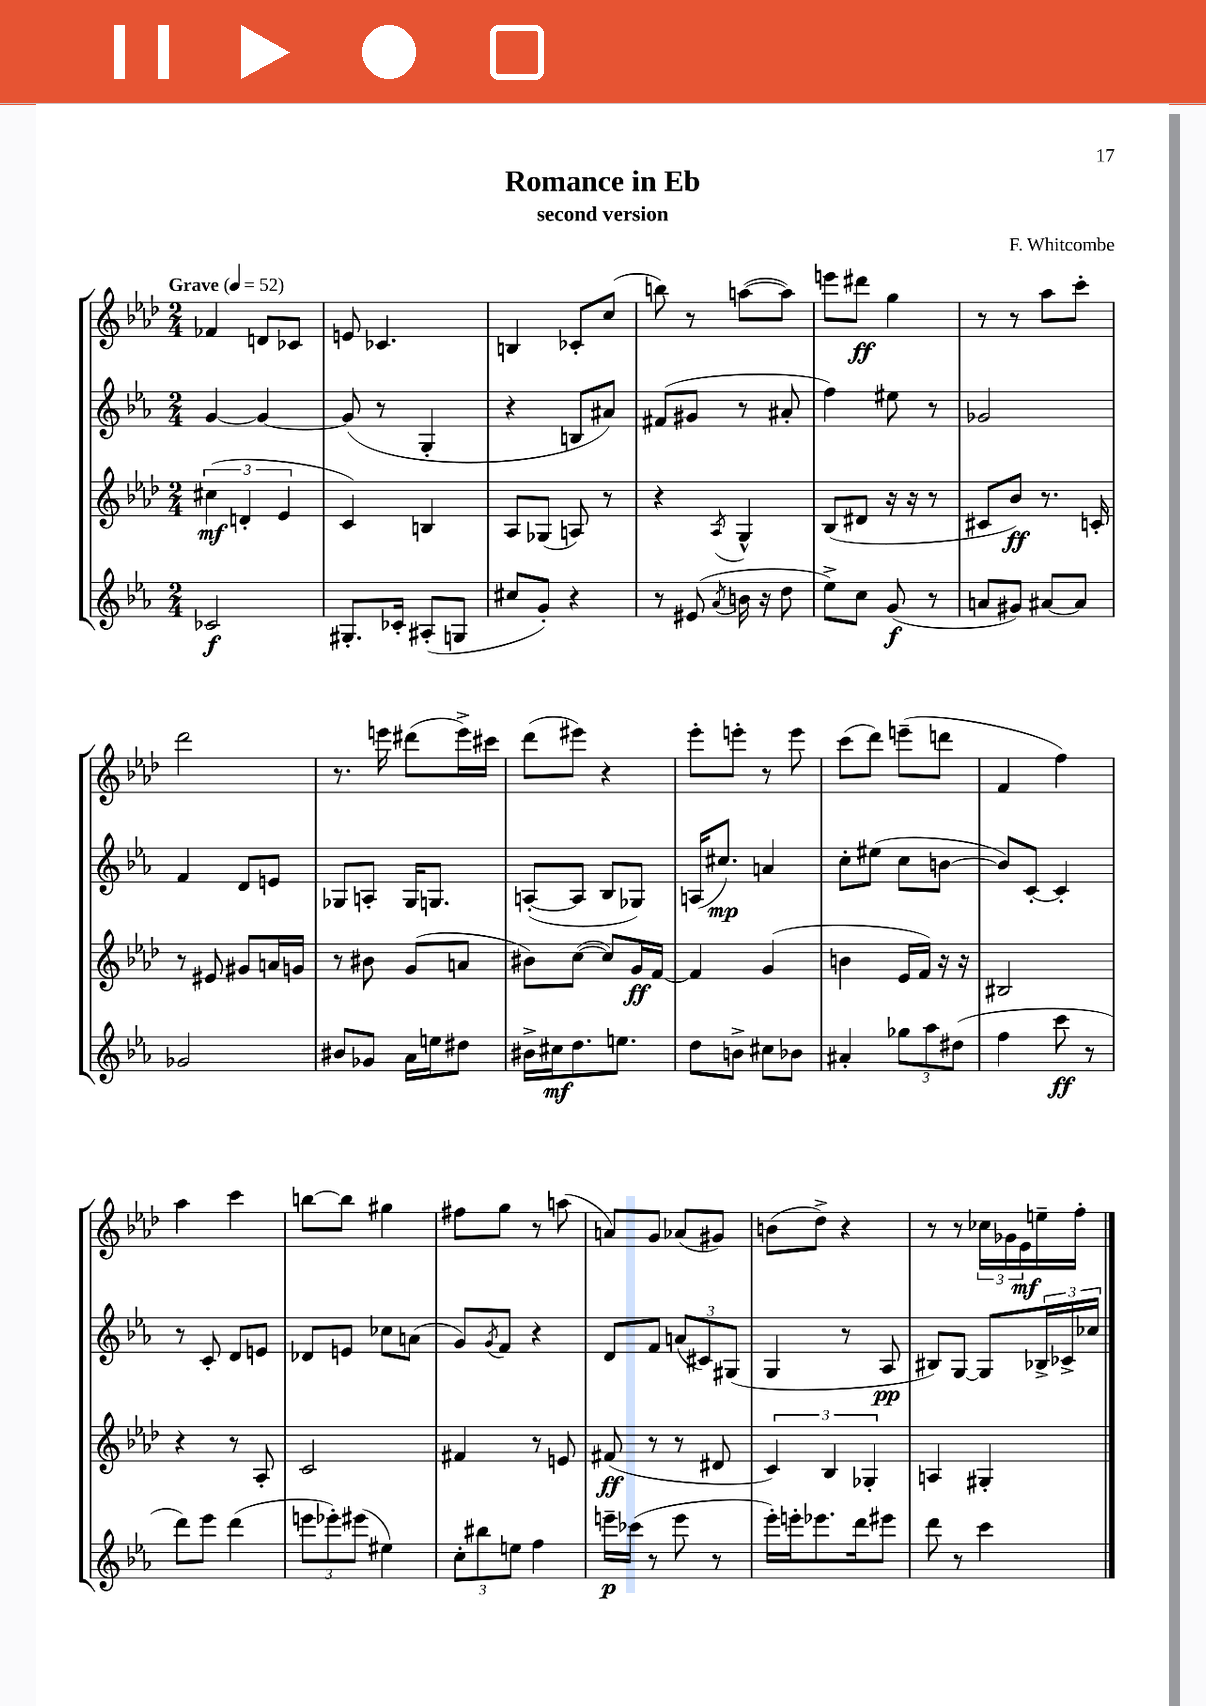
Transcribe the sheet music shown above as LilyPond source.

\header { title = "Romance in Eb" composer = "F. Whitcombe" subtitle = "second version" }
<<
\new StaffGroup <<
\new Staff = "s0" {
    \clef treble \key aes \major \numericTimeSignature \time 2/4 \tempo "Grave" 4 = 52
    fes'4 d'8 ces'8 |
    e'8 ces'4. |
    b4 ces'8-. c''8( |
    b''8) r8 a''8~( a''8) |
    e'''8 dis'''8\ff g''4 |
    r8 r8 aes''8 c'''8-. |
    des'''2 |
    r8. e'''16 dis'''8( e'''16->) cis'''16 |
    des'''8( eis'''8) r4 |
    ees'''8-. e'''8-. r8 e'''8 |
    c'''8( des'''8) e'''8--( d'''8 |
    f'4 f''4) |
    aes''4 c'''4 |
    b''8~ b''8 gis''4 |
    fis''8 g''8 r8 a''8( |
    a'8) g'8 aes'8( gis'8) |
    b'8( des''8->) r4 |
    r8 r8 \tuplet 3/2 { ces''16 ges'16 ees'16\mf } e''16-- f''16-. \bar "|." |
}
\new Staff = "s1" {
    \clef treble \key ees \major \numericTimeSignature \time 2/4
    g'4~ g'4~ |
    g'8( r8 g4-. |
    r4 b8 ais'8) |
    fis'8( gis'8 r8 ais'8-. |
    f''4) eis''8 r8 |
    ges'2 |
    f'4 d'8 e'8 |
    ges8 a8-. ges16 g8. |
    a8~-.( a8 bes8 ges8) |
    a16( cis''8.\mp) a'4 |
    c''8-. eis''8( c''8 b'8~ |
    b'8) c'8~-. c'4-. |
    r8 c'8-. d'8 e'8 |
    des'8 e'8 ces''8 a'8( |
    g'8) \acciaccatura { g'8 } f'8 r4 |
    d'8 f'8 \tuplet 3/2 { a'8( cis'8) gis8( } |
    g4 r8 aes8\pp |
    bis8) g8~ g8 \tuplet 3/2 { bes16-> ces'16-> ces''16 } \bar "|." |
}
\new Staff = "s2" {
    \clef treble \key aes \major \numericTimeSignature \time 2/4
    \tuplet 3/2 { cis''4\mf( d'4-. ees'4 } |
    c'4) b4 |
    aes8 ges8( a8) r8 |
    r4 \acciaccatura { aes8 } g4-^ |
    bes8( dis'8 r16 r16 r8 |
    cis'8 bes'8\ff) r8. c'16-. |
    r8 eis'8 gis'8 a'16 g'16 |
    r8 bis'8 g'8( a'8 |
    bis'8) c''8~( c''8) g'16\ff f'16~ |
    f'4 g'4( |
    b'4 ees'16 f'16) r16 r16 |
    bis2 |
    r4 r8 aes8-. |
    c'2 |
    fis'4 r8 e'8 |
    fis'8\ff( r8 r8 dis'8 |
    \tuplet 3/2 { c'4) bes4 ges4-. } |
    a4 gis4-. \bar "|." |
}
\new Staff = "s3" {
    \clef treble \key ees \major \numericTimeSignature \time 2/4
    ces'2\f |
    gis8.-. ces'16-. ais8-.( g8 |
    cis''8 g'8-.) r4 |
    r8 eis'8( \acciaccatura { aes'8 } b'16 r16 d''8 |
    ees''8->) c''8 g'8\f( r8 |
    a'8 gis'8) ais'8~ ais'8 |
    ges'2 |
    bis'8 ges'8 aes'16 e''16 dis''8 |
    bis'16-> cis''16\mf d''8. e''8. |
    d''8 b'8-> cis''8 bes'8 |
    ais'4-. \tuplet 3/2 { ges''8 aes''8 dis''8( } |
    f''4 c'''8\ff r8 |
    d'''8) ees'''8 d'''4( |
    \tuplet 3/2 { e'''8 ees'''8-.) eis'''8( } eis''4) |
    \tuplet 3/2 { c''8-. bis''8 e''8 } f''4 |
    e'''16--\p ces'''16( r8 e'''8 r8 |
    ees'''16-.) e'''16-. ees'''8. d'''16 eis'''8 |
    d'''8 r8 c'''4 \bar "|." |
}
>>
>>
\layout { \context { \Score \remove "Bar_number_engraver" } }
